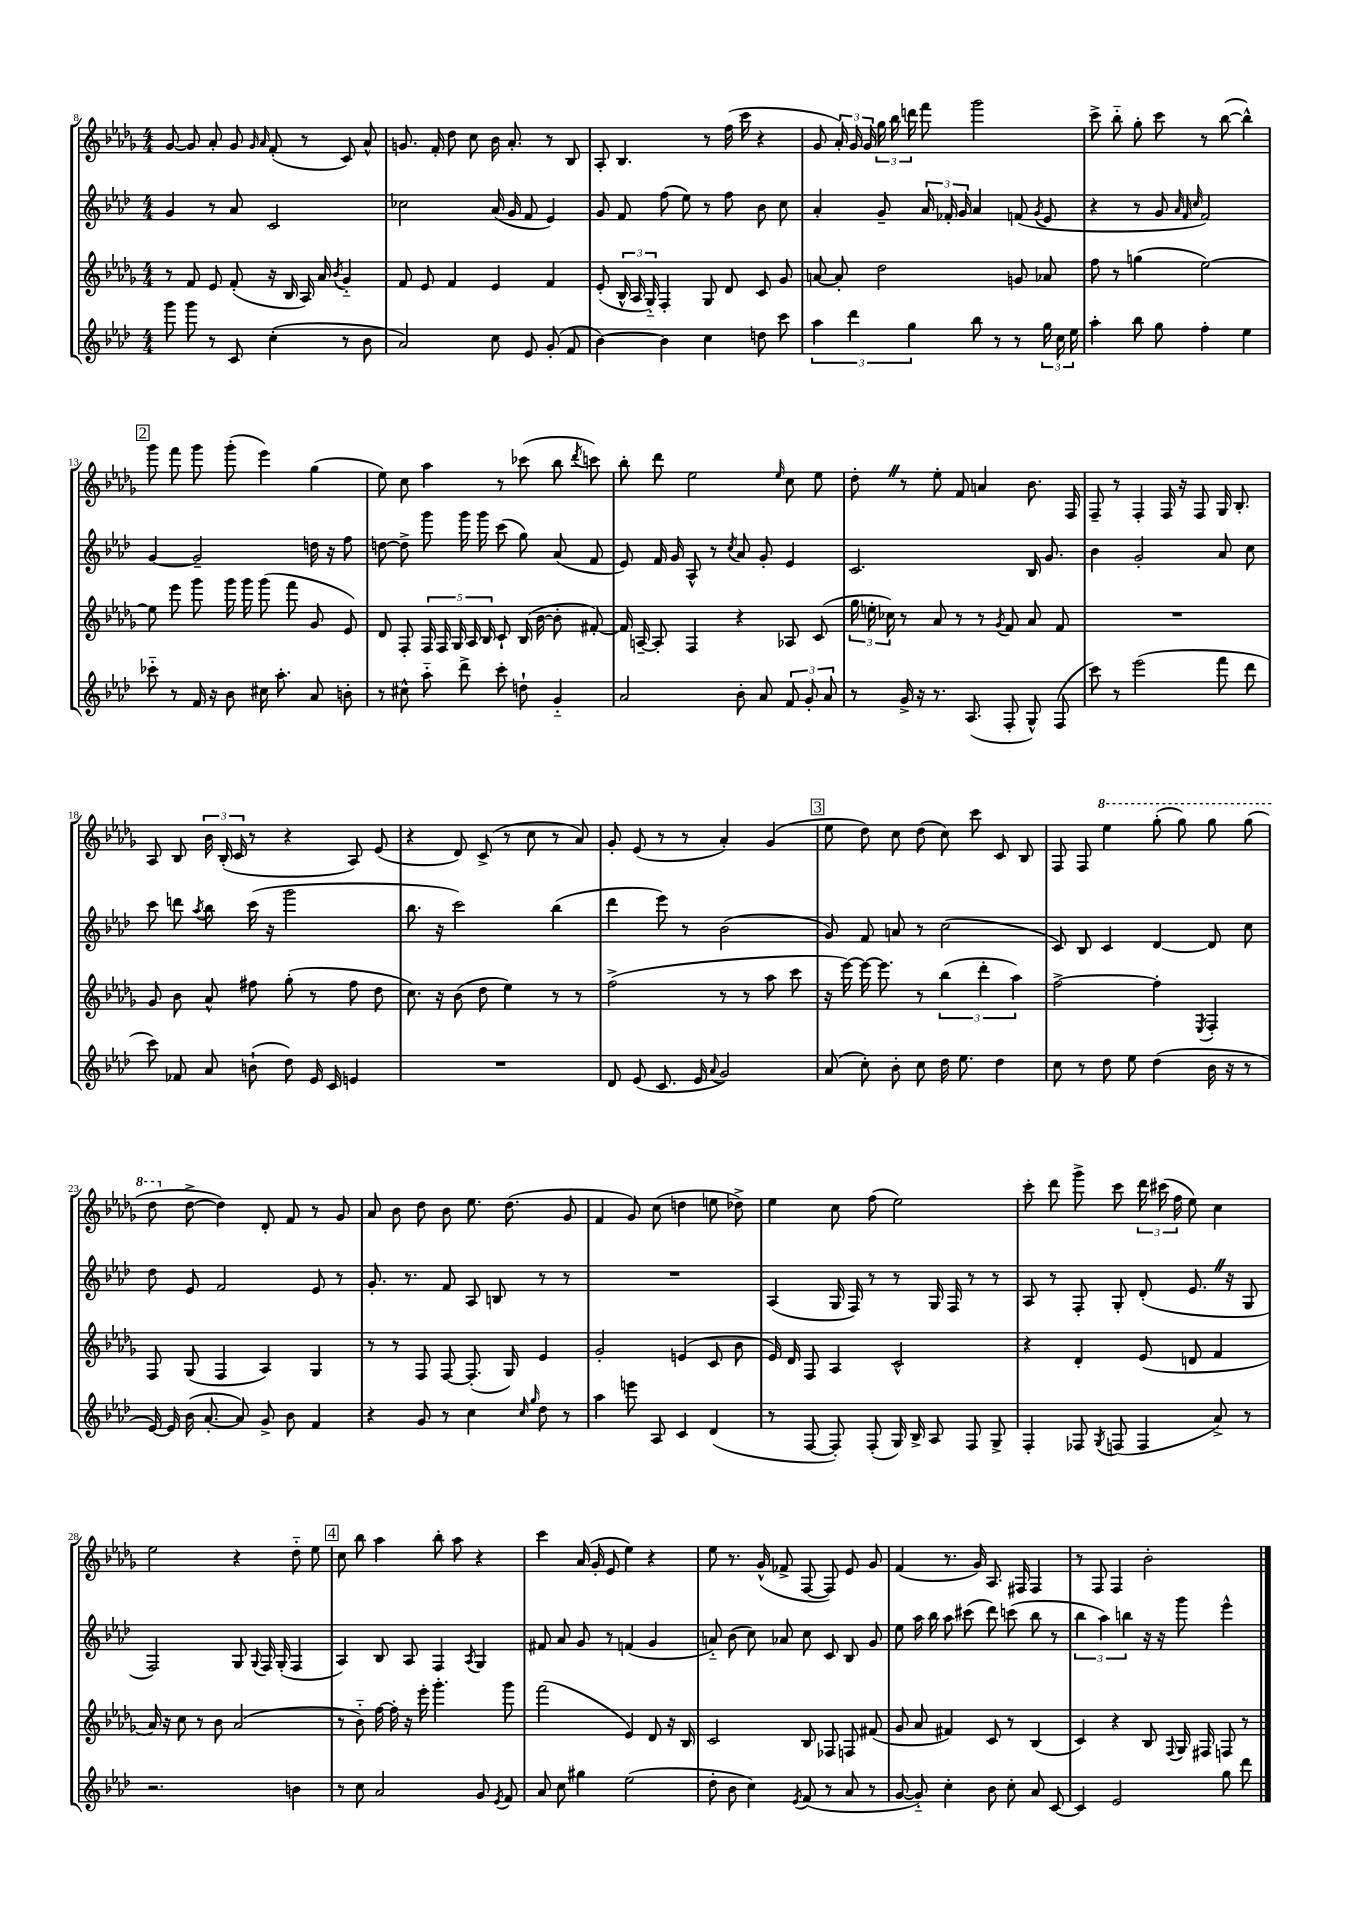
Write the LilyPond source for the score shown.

<<
\new StaffGroup <<
\new Staff = "s0" {
    \clef treble \key des \major \numericTimeSignature \time 4/4
    \autoBeamOff ges'8~ ges'8 aes'8-. ges'8 \grace { ges'16 aes'16 } f'8-.( r8 c'8) aes'8-^ |
    g'8. f'16-. des''8 c''8 bes'16 aes'8.-. r8 bes8 |
    aes8-. bes4. r8 f''16( c'''16 r4 |
    ges'8 \tuplet 3/2 { aes'16-.) ges'16 ges'16 } \tuplet 3/2 { ges''16 bes''16 d'''16 } f'''8 ges'''2 |
    c'''8-> bes''8-_ ges''8-. c'''8 r8 bes''8~( bes''4-^) |
    \mark \markup { \box "2" } ges'''8 f'''8 ges'''8 ges'''8-.( ees'''4) ges''4( |
    ees''8) c''8 aes''4 r8 ces'''8( bes''8 \acciaccatura { des'''8 } c'''8) |
    bes''8-. des'''8 ees''2 \grace { ees''16 } c''8 ees''8 |
    des''8-. \once \override BreathingSign.text = \markup { \musicglyph "scripts.caesura.straight" } \breathe r8 ees''8-. f'8 a'4 bes'8. f16 |
    f8-- r8 f4-. f16 r16 f8 ges16 bes8.-. |
    aes8 bes8 \tuplet 3/2 { bes'16 bes16-.( c'16 } r8 r4 aes8) ees'8( |
    r4 des'8) c'8->( r8 c''8 r8 aes'8) |
    ges'8-. ees'8( r8 r8 aes'4-.) ges'4( |
    \mark \markup { \box "3" } ees''8 des''8) c''8 des''8( c''8) c'''8 c'8 bes8 |
    f8 f8 \ottava #1 ees'''4 ges'''8-.( ges'''8) ges'''8 ges'''8( |
    des'''8 \ottava #0 des''8~-> des''4) des'8-. f'8 r8 ges'8 |
    aes'8 bes'8 des''8 bes'8 ees''8. des''8.( ges'8 |
    f'4 ges'8) c''8( d''4 e''8 des''8->) |
    ees''4 c''8 f''8( ees''2) |
    c'''8-. des'''8 ges'''8-> c'''8 \tuplet 3/2 { des'''16 cis'''16( f''16 } ees''8) c''4 |
    ees''2 r4 des''8-_ ees''8 |
    \mark \markup { \box "4" } c''8 bes''8 aes''4 bes''8-. aes''8 r4 |
    c'''4 aes'16( ges'16-. ees'8 ees''4) r4 |
    ees''8 r8. ges'16-^( fes'8-> f8~ f8) ees'8 ges'8 |
    f'4( r8. ges'16) aes8. fis16 fis4 |
    r8 f8 f4 bes'2-. \bar "|." |
}
\new Staff = "s1" {
    \clef treble \key aes \major \numericTimeSignature \time 4/4
    \autoBeamOff g'4 r8 aes'8 c'2 |
    ces''2 aes'16( g'16 f'8 ees'4) |
    g'8 f'8 f''8( ees''8) r8 f''8 bes'8 c''8 |
    aes'4-. g'8-- \tuplet 3/2 { aes'16 fes'16-. g'16 } aes'4 f'8( \acciaccatura { g'8 } ees'8 |
    r4 r8 g'8 \grace { aes'32 f'32 c''32 } f'2) |
    \mark \markup { \box "2" } g'4~ g'2-- d''16 r16 f''8 |
    d''8~ d''8-> g'''8 g'''16 g'''16 c'''8( g''8) aes'8( f'8 |
    ees'8) f'16 g'16 aes8-^ r8 \acciaccatura { c''8 } aes'8 g'8-. ees'4 |
    c'2. bes16 g'8. |
    bes'4 g'2-. aes'8 c''8 |
    c'''8 d'''8 \acciaccatura { aes''8 } bes''8 c'''16( r16 g'''2 |
    bes''8. r16 c'''2) bes''4( |
    des'''4 ees'''8) r8 bes'2( |
    \mark \markup { \box "3" } g'8) f'8 a'8 r8 c''2( |
    c'8) bes8 c'4 des'4~ des'8 c''8 |
    des''8 ees'8 f'2 ees'8 r8 |
    g'8.-. r8. f'8 aes8 b8 r8 r8 |
    R1 |
    aes4( g16 f16) r8 r8 g16 f16 r8 r8 |
    aes8 r8 f8-. g8-. des'8-.( ees'8. \once \override BreathingSign.text = \markup { \musicglyph "scripts.caesura.straight" } \breathe r16 g8 |
    f2) g8 \appoggiatura { g8 } f16 g16-.( f4 |
    \mark \markup { \box "4" } aes4) bes8 aes8 f4 \acciaccatura { aes8 } g4 |
    fis'8 aes'8 g'8 r8 f'4( g'4 |
    a'8-_) bes'8( c''8) aes'8 c''8 c'8 bes8 g'8 |
    ees''8 aes''16 bes''16 aes''8 cis'''8( des'''8) c'''8( bes''8 r8 |
    \tuplet 3/2 { bes''4 aes''4) b''4 } r16 r16 g'''8 ees'''4-^ \bar "|." |
}
\new Staff = "s2" {
    \clef treble \key des \major \numericTimeSignature \time 4/4
    \autoBeamOff r8 f'8 ees'8 f'8-.( r16 bes16 aes16) aes'16 \acciaccatura { bes'8 } ges'4-_ |
    f'8 ees'8 f'4 ees'4 f'4 |
    ees'8-.( \tuplet 3/2 { bes16-^ aes16 ges16-_) } f4-. ges8 des'8 c'8 ges'8 |
    a'8~ a'8-. des''2 g'8 aes'8 |
    f''8 r8 g''4( ees''2~) |
    \mark \markup { \box "2" } ees''8 ees'''8 ges'''8 ges'''16 ges'''16 ges'''8( f'''8 ges'8 ees'8) |
    des'8 f8-. \tuplet 5/4 { f16 f16 ges16 aes16 bes16 } c'8-! bes16( bes'16~ bes'8-. fis'8~-.) |
    fis'16 a16~-- a8-. f4 r4 aes8 c'8( |
    \tuplet 3/2 { ges''16 e''16-. ces''16) } r8 aes'8 r8 r8 \acciaccatura { ges'8 } f'8 aes'8 f'8 |
    R1 |
    ges'8 bes'8 aes'8-^ fis''8 ges''8-.( r8 fis''8 des''8 |
    c''8.) r16 bes'8( des''8 ees''4) r8 r8 |
    f''2->( r8 r8 aes''8 c'''8 |
    \mark \markup { \box "3" } r16 ees'''16~) ees'''16~ ees'''8. r8 \tuplet 3/2 { bes''4( des'''4-. aes''4) } |
    f''2~-> f''4-. \acciaccatura { ees8 } f4-. |
    f8 ges8( f4 aes4) ges4 |
    r8 r8 f8 f8~ f8.-.( ges16) ees'4 |
    ges'2-. e'4( c'8 bes'8 |
    ees'16) des'16 f8 aes4 c'2-^ |
    r4 des'4-. ees'8( d'8 f'4 |
    aes'16) r16 c''8 r8 bes'8 aes'2( |
    \mark \markup { \box "4" } r8 bes'8-_) f''16~ f''16-. r16 ees'''16-. ges'''4.-. ges'''8 |
    f'''2( ees'4) des'8 r16 bes16 |
    c'2 bes8 fes8 f8 fis'8( |
    ges'8 aes'8 fis'4) c'8 r8 bes4( |
    c'4) r4 bes8 \appoggiatura { f8 } ges16 fis16 f8 r8 \bar "|." |
}
\new Staff = "s3" {
    \clef treble \key aes \major \numericTimeSignature \time 4/4
    \autoBeamOff g'''8 g'''8 r8 c'8 c''4-.( r8 bes'8 |
    aes'2) c''8 ees'8 g'8-.( f'8 |
    bes'4~) bes'4 c''4 d''8 c'''8 |
    \tuplet 3/2 { aes''4 des'''4 g''4 } bes''8 r8 r8 \tuplet 3/2 { g''16 c''16 ees''16 } |
    aes''4-. bes''8 g''8 f''4-. ees''4 |
    \mark \markup { \box "2" } ces'''8-_ r8 f'16 r16 bes'8 cis''16 aes''8.-. aes'8 b'8-. |
    r8 cis''8-^ aes''8-_ des'''8-> c'''8-. d''8-! g'4-_ |
    aes'2 bes'8-. aes'8 \tuplet 3/2 { f'8 g'8-. aes'8 } |
    r8 g'16-> r16 r8. aes8.( f8-. g8-^) f8( |
    c'''8) r8 ees'''2( f'''8 des'''8 |
    c'''8) fes'8 aes'8 b'8-!( des''8) ees'16 c'16 e'4 |
    R1 |
    des'8 ees'8( c'8. ees'16 \appoggiatura { aes'8 } g'2) |
    \mark \markup { \box "3" } aes'8( c''8-.) bes'8-. c''8 des''16 ees''8. des''4 |
    c''8 r8 des''8 ees''8 des''4( bes'16 r16 r8 |
    ees'16~) ees'16 bes'16( aes'8.~-. aes'8) g'8-> bes'8 f'4 |
    r4 g'8 r8 c''4 \grace { c''16 g''16 } des''8 r8 |
    aes''4 e'''8 aes8 c'4 des'4( |
    r8 f8~ f8-.) f8-.( g16) bes16-> aes8 f8 g8-> |
    f4-. fes8 \acciaccatura { g8 } f8( f4 aes'8->) r8 |
    r2. b'4 |
    \mark \markup { \box "4" } r8 c''8 aes'2 g'8 \acciaccatura { ees'8 } f'8 |
    aes'8 c''8 gis''4 ees''2( |
    des''8-. bes'8 c''4) \acciaccatura { ees'8 } f'8( r8 aes'8 r8 |
    g'8~ g'8-_) c''4-. bes'8 c''8-. aes'8 c'8~ |
    c'4 ees'2 g''8 des'''8 \bar "|." |
}
>>
>>
\layout { \context { \Score currentBarNumber = #8 } }
